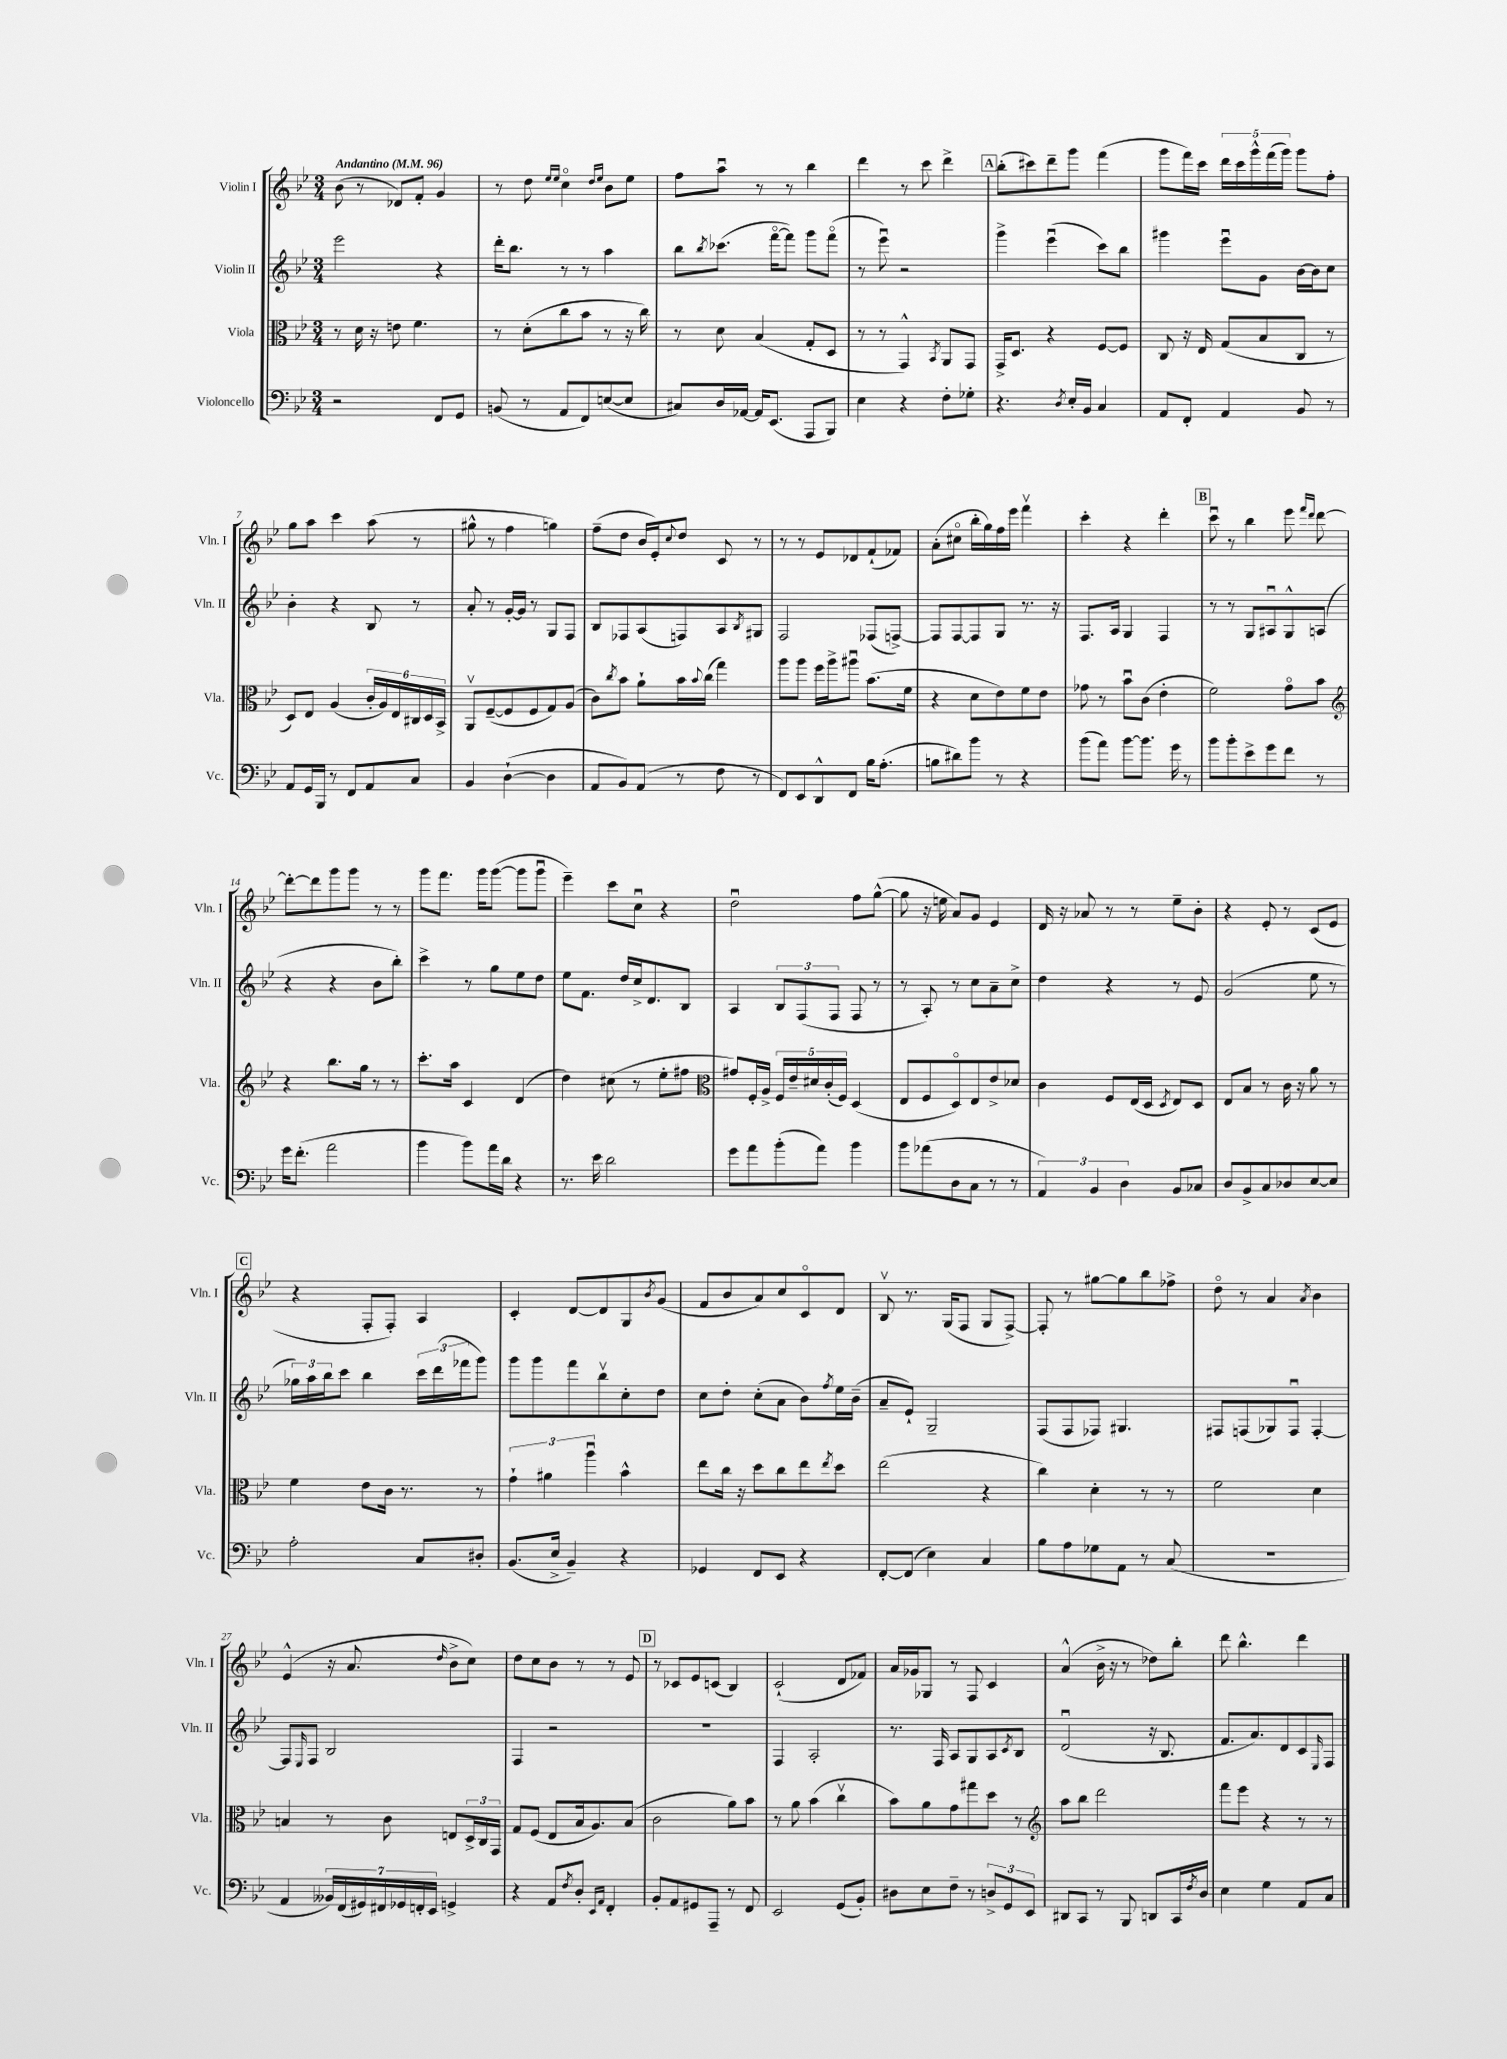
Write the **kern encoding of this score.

**kern	**kern	**kern	**kern
*staff4	*staff3	*staff2	*staff1
*clefF4	*clefC3	*clefG2	*clefG2
*k[b-e-]	*k[b-e-]	*k[b-e-]	*k[b-e-]
*M3/4	*M3/4	*M3/4	*M3/4
*MM96	*MM96	*MM96	*MM96
2r	8r	2eee-	(8b-
.	16d	.	8r
.	16r	.	.
.	8e	.	8d-)
.	4.f	.	8f'
8FF	.	4r	4g
8GG	.	.	.
=	=	=	=
(8BB	8r	16ddd'	8r
.	.	8.bb-	.
8r	(8d'	.	8dd
.	.	.	16qqee-
.	.	.	16qqee-
8AA	8cc	8r	4cco
8FF)	8b-	8r	.
.	.	.	16qqdd
.	.	.	16qqee-
([8E	8r	4aa	8b-
8E]	16r	.	8ee-
.	16cc)	.	.
=	=	=	=
8C#)	8r	8bb-	8ff
.	.	8qbb-	.
16D	8d	(8.ccc-	8aau
[16AA-	.	.	.
16AA-]	(4B-	.	8r
(8.EE-	.	[16fffo	.
.	.	8fff])	8r
8AAA	8G'	8ggg	4bb-
8BBB-)	8D	(8fffo	.
=	=	=	=
4E-	8r	8r	4ddd
.	8r	8eee-u)	.
4r	4GG^^)	2r	8r
.	.	.	8ccc
.	8qBB-	.	.
8F'	8AA	.	4ddd^
8G-'	8GG	.	.
=	=	=	=
4.r	16GG^	4ggg^	(8bb-'
.	8.D	.	.
.	.	.	8ccc#)
.	4r	(4eee-u	8ddd~
8qD	.	.	.
16E-'	.	.	8ggg
16BB-	.	.	.
4C	[8F	8ccc)	(4fff
.	8F]	8bb-	.
=	=	=	=
8AA	8C	4ggg#	8ggg
8FF'	16r	.	16fff)
.	16E-	.	16ccc
4AA	(8G	8eee-u	20ddd
.	.	.	20ccc
.	.	.	20ggg^^
.	8B-	8g	.
.	.	.	(20fff
.	.	.	20ggg)
8BB-	8C	[16b-	8ggg
.	.	16b-]	.
8r	8r	8cc	8ff'
=	=	=	=
8AA	8D)	4b-'	8gg
16GG	8E-	.	8aa
16BBB-	.	.	.
8r	(4A	4r	4ccc
8FF	.	.	.
8AA	24c'	8B-	(8aa
.	24A)	.	.
.	24E-	.	.
8C	24C#	8r	8r
.	24D	.	.
.	24BB-^	.	.
=	=	=	=
4BB-	8AAv	8a'	8gg#^^
.	([8F~	8r	8r
([4D`	8F]	[16g'	4ff
.	.	16g]	.
.	8F	8r	.
4D]	8G)	8G	4gg)
.	(8A	8F	.
=	=	=	=
8AA	8c)	8B-	(8ff~
.	8qcc	.	.
8BB-)	8b-	8F-	8dd
(8AA	8a`	(8A	16b-
.	.	.	16e-')
.	.	.	8qqcc
8r	16b-	8F)	8dd
.	8qqb-	.	.
.	(16cc	.	.
8F	4gg)	8A	8c
.	.	8qB-	.
8r	.	8G#	8r
=	=	=	=
8FF)	8aa	2F	8r
8EE-	8aa	.	8r
8DD^^	16ff	.	8e-
.	16aa^	.	.
8FF	8aa#u	.	8d-
16B-	(8.b-	(8F-	(8f`
(8.A'	.	.	.
.	.	[8F^)	8f-)
.	16f	.	.
=	=	=	=
8B	4r	8F]	(8a'
8d#)	.	[8F	8cc#o
8b-	8d	8F]	16bb-'
.	.	.	16gg)
8r	8e-)	8G	16ff
.	.	.	16eee-
4r	8f	8.r	4fffv
.	8e-	.	.
.	.	16r	.
=	=	=	=
(8b-	8g-	8.F	4ccc'
8a)	8r	.	.
.	.	16A	.
[8b-	8b-u	4G	4r
8.b-]	(8c	.	.
.	4e-'	4F	4ddd'
16g	.	.	.
8r	.	.	.
=	=	=	=
8b-	2f)	8r	8cccu
8b-'	.	8r	8r
8e-^	.	8G	4bb-
8g	.	8A#u	.
8f	8go	8G^^	8eee-
.	.	.	16qqfff
.	.	.	16qqddd
8r	8b-	(8A	[8ddd
=	=	=	=
*	*clefG2	*	*
16g	4r	4r	8ddd'_
(8.f'	.	.	.
.	.	.	8ddd]
2a	8.bb-	4r	8ggg
.	.	.	8ggg
.	16gg	.	.
.	8r	8b-	8r
.	8r	8bb-')	8r
=	=	=	=
4b-	8.ccc'	4ccc^	8ggg
.	.	.	8.fff
.	16aa	.	.
8b-)	4c	8r	.
.	.	.	16ggg
16a	.	8gg	([8ggg
16d	.	.	.
4r	(4d	8ee-	8ggg]
.	.	8dd	8gggu
=	=	=	=
8.r	4dd)	8ee-	4eee-~)
.	.	8.f	.
16e-	.	.	.
2d	(8cc#	.	8ccc
.	.	16dd	.
.	8r	16cc^	8ccu
.	.	8.d	.
.	8ee-'	.	4r
.	8ff#	8B-	.
=	=	=	=
*	*clefC3	*	*
8g	8g#)	4A	2ddu
8a	16F'	.	.
.	16A^	.	.
(8b-'	20F	12B-	.
.	20e-~	.	.
.	.	(12F	.
.	20d#	.	.
8a)	.	.	.
.	(20c'	.	.
.	.	12F	.
.	20F)	.	.
4b-	(4D	8F	8ff
.	.	8r	([8gg^^
=	=	=	=
8b-	8E-	8r	8gg]
(8a-	8F	8A')	16r
.	.	.	16ee
8D	8Do)	8r	8a)
8C	8E-	8cc	8g
8r	8e-^	8a~	4e-
8r	8d-	8cc^	.
=	=	=	=
6AA)	4c	4dd	16d
.	.	.	16r
.	.	.	8a-
6BB-	.	.	.
.	8F	4r	8r
6D	.	.	.
.	(16E-	.	8r
.	16D	.	.
.	8qD	.	.
8BB-	8E-)	8r	8ee-~
8C-	8D	8e-	8b-'
=	=	=	=
8D	8E-	(2g	4r
8BB-^	8B-	.	.
8C	8r	.	8e-'
8D-	16c	.	8r
.	16r	.	.
[8E-	8a	8ee-	(8c
8E-]	8r	8r	8e-
=	=	=	=
2A'	4f	24gg-)	4r
.	.	24aa	.
.	.	24bb-	.
.	.	8ccc	.
.	8e-	4bb-	8F'
.	16c	.	8F')
.	8.r	.	.
8C	.	24ccc	4A
.	.	(24ddd	.
.	.	24fff-	.
8D#'	8r	8ggg)	.
=	=	=	=
(8.BB-	6g`	8ggg	4c'
.	.	8ggg	.
.	6a#	.	.
16E-^	.	.	.
4BB-~)	.	8fff	[8d
.	6aau	.	.
.	.	8bb-v	8d]
4r	4b-^^	8cc'	8G
.	.	.	8qb-
.	.	8dd	(8g
=	=	=	=
4GG-	8ee-	8cc	8f
.	16cc	8dd'	8b-
.	16r	.	.
8FF	8dd	(8cc'	8a)
8EE-	8cc	8a	8cc
4r	8ee-	8b-)	8co
.	8qee-	8qff	.
.	8dd	16ee-	8d
.	.	(16b-~	.
=	=	=	=
[8FF'	(2ee-	8a~	8B-v
(8FF]	.	8e-`)	8.r
4E-)	.	2G~	.
.	.	.	(16G
.	.	.	8F
4C	4r	.	8G
.	.	.	[8F^)
=	=	=	=
8B-	4cc)	(8F	8F']
8A	.	8F	8r
8G-	4d'	8F-)	[8gg#
8AA	.	4.G#	8gg#]
8r	8r	.	8bb-
(8C	8r	.	8ff-^
=	=	=	=
2.r	2f	8F#	8ddo
.	.	(8F	8r
.	.	8G-)	4a
.	.	8Fu	.
.	.	.	8qa
.	4d	[4F'	4b-
=	=	=	=
4AA	4B	8F]	(4e-^^
.	.	16qqE-	.
.	.	8F	.
28BB--)	8r	2B-	16r
(28FF	.	.	.
.	.	.	8.a
28GG#)	.	.	.
28FF#	.	.	.
.	8c	.	.
28GG-	.	.	.
28FF'	.	.	.
28EE-	.	.	.
.	.	.	16qqdd
4GG^	8E	.	8b-^
.	24D^	.	8cc)
.	24C	.	.
.	24GG	.	.
=	=	=	=
4r	8G	4F	8dd
.	(8F	.	8cc
8AA	8E-	2r	8b-
8qF	.	.	.
8D'	16B-	.	8r
.	8.A)	.	.
16qqEE-	.	.	.
16qqAA	.	.	.
4FF'	.	.	8r
.	(8B-	.	8e-
=	=	=	=
8BB-'	2c	2.r	8r
8AA	.	.	8c-
8GG#	.	.	8e-
8AAA~	.	.	(8c
8r	8a)	.	4B-)
8FF	8b-	.	.
=	=	=	=
2EE-	8r	4F	(2c`
.	8a	.	.
.	(4b-	2A'	.
(8GG	4ccv	.	8d
8BB-')	.	.	8f-)
=	=	=	=
8D#	8b-)	8.r	16a
.	.	.	16g-
8E-	8a	.	8G-
.	.	16F	.
8F~	8g	8A	8r
8r	8gg#	8G	8F
12D^	8dd	8A	4c
12GG	.	.	.
.	.	8qc	.
.	8r	8B-	.
12EE-	.	.	.
=	=	=	=
*	*clefG2	*	*
8DD#	8aa	(2du	(4a^^
8CC	8bb-	.	.
8r	2ddd	.	16b-^
.	.	.	16r
8BBB-	.	.	8r
8DD	.	16r	8dd-)
.	.	8.B-	.
16CC	.	.	8bb-'
8qF	.	.	.
16D	.	.	.
=	=	=	=
4E-	8fff	8.f	8ddd
.	8eee-	.	4.bb-^^
.	.	8.a)	.
4G	4r	.	.
.	.	8d	.
8AA	8r	8c	4ddd
.	.	16qqE-	.
8C	8r	8F	.
==	==	==	==
*-	*-	*-	*-
